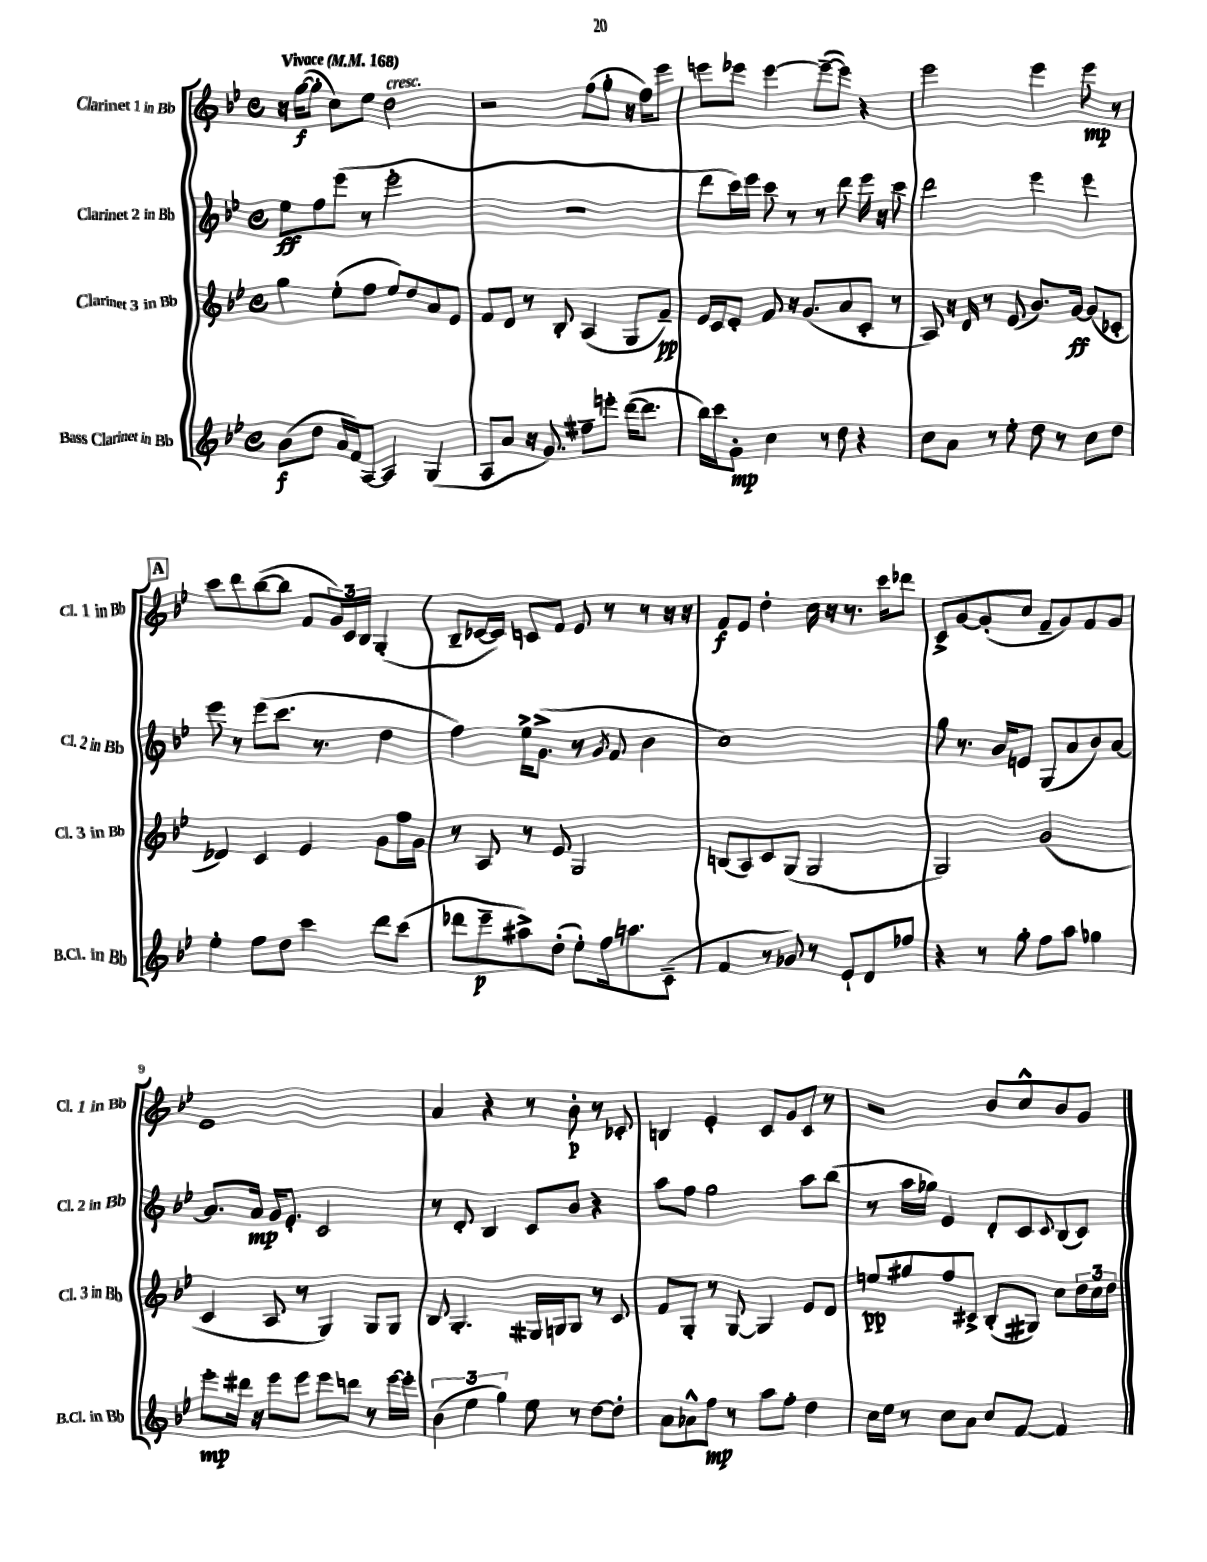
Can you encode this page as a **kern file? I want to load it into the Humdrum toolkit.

**kern	**kern	**kern	**kern
*staff4	*staff3	*staff2	*staff1
*clefG2	*clefG2	*clefG2	*clefG2
*k[b-e-]	*k[b-e-]	*k[b-e-]	*k[b-e-]
*M4/4	*M4/4	*M4/4	*M4/4
*met(c)	*met(c)	*met(c)	*met(c)
*MM168	*MM168	*MM168	*MM168
(8b-	4gg	8ee-	16r
.	.	.	([16gg
8dd	.	8ff	8gg']
16a	(8ee-'	(8eee-	8cc)
16f)	.	.	.
[8A	8ff	8r	8ee-
4A]	8ee-)	2eee-'	2dd
.	8dd	.	.
(4G	8a	.	.
.	8e-	.	.
=	=	=	=
8A	8f	1r	2r
8a	8d	.	.
16r	8r	.	.
8.g)	.	.	.
.	8B-'	.	.
8ff#~	(4A	.	(8ff
8eee'	.	.	8gg'
([16ddd	8G	.	16r
8.ddd]	.	.	16ff)
.	8f~)	.	8eee-
=	=	=	=
16bb-)	16e-	8ddd	8eee
16ccc	16c	.	.
8g'	8e-'	16ccc)	8eee-
.	.	16eee-	.
4cc	8f	8ccc	[4eee-
.	16r	8r	.
.	(8.g	.	.
8r	.	8r	(8eee-~_
8dd	8a	8ddd	8eee-])
4r	8c'	16eee-	4r
.	.	16r	.
.	8r	8ccc	.
=	=	=	=
8cc	8A)	2ddd	2eee-
8a	16r	.	.
.	16d	.	.
8r	8r	.	.
8ee-'	(8e-	.	.
8dd	8.b-)	4eee-	4eee-
8r	.	.	.
.	[16g	.	.
8cc	(8g]	4eee-	8eee-
8dd	8c-'	.	8r
=	=	=	=
4ee-'	4d-)	8eee-	8ccc
.	.	8r	8ddd
8ff	4c	(8eee-	([8bb-
8dd	.	8.ccc	8bb-]
4ccc	4e-	.	8f
.	.	8.r	.
.	.	.	24g)
.	.	.	24c
.	.	.	24B-
8ddd	8g	4dd	(4G'
(8ccc	16ff	.	.
.	16g	.	.
=	=	=	=
8ddd-	8r	4ff)	8B-~
8eee-~	8A	.	[16c-
.	.	.	16c-])
8aa#^)	8r	16ee-^	8c
.	.	(8.g^	.
(8dd'	8e-	.	8f
8ee-')	2G	8r	8e-
.	.	8qg	.
16ff	.	8f	8r
8.aa	.	.	.
.	.	4b-	8r
(8c~	.	.	16r
.	.	.	16r
=	=	=	=
4f	(8B	1cc)	8f
.	8A)	.	8e-
8r	8c	.	4dd'
8g-)	(8G	.	.
8r	2G	.	16cc
.	.	.	16r
8e-`	.	.	8.r
8d	.	.	.
.	.	.	16ccc
8ff-	.	.	8ddd-
=	=	=	=
4r	2G)	8gg	8c^
.	.	8.r	[8g
8r	.	.	(8g']
.	.	16b-	.
8gg'	.	8e	8cc
8ff	(2g	(8G	8f~
8aa	.	8a	8g)
4gg-	.	8b-)	8f
.	.	[8a	8g
=	=	=	=
8eee-'	4c	8.a]	1e-
16ddd#	.	.	.
16r	.	16a	.
8eee-	8A	16g	.
.	.	8.e-'	.
8eee-	8r	.	.
8eee-	4G)	2c	.
8ddd	.	.	.
8r	8G	.	.
[16eee-	8G	.	.
16eee-']	.	.	.
=	=	=	=
(6b-	8B-	8r	4a
.	4.G'	8d'	.
6ee-	.	.	.
.	.	4B-	4r
6gg)	.	.	.
8ee-	16G#	8c	8r
.	16G	.	.
8r	8G	8b-	8b-'
[8dd	8r	4r	8r
8dd']	8c	.	8c-'
=	=	=	=
8a	8f	8aa	4B
8a-^^	8G'	8ff	.
8ff	8r	2gg	4e-'
8r	[8G	.	.
8aa	4G]	.	8c
8ff'	.	.	8g
4dd	8e-	8aa	8c
.	8d	(8bb-	8r
=	=	=	=
16cc	8ee	8r	2r
16ee-	.	.	.
8r	8gg#	16aa	.
.	.	16gg-)	.
8cc	8ff	4e-	.
8a	8c#^	.	.
8cc	(8B-'	8d'	8b-
[8f	8G#)	8c	8cc^^
.	.	8qqc	.
4f]	8cc	(8B-	8b-
.	24dd	8c)	8g
.	24cc	.	.
.	24dd	.	.
==	==	==	==
*-	*-	*-	*-
